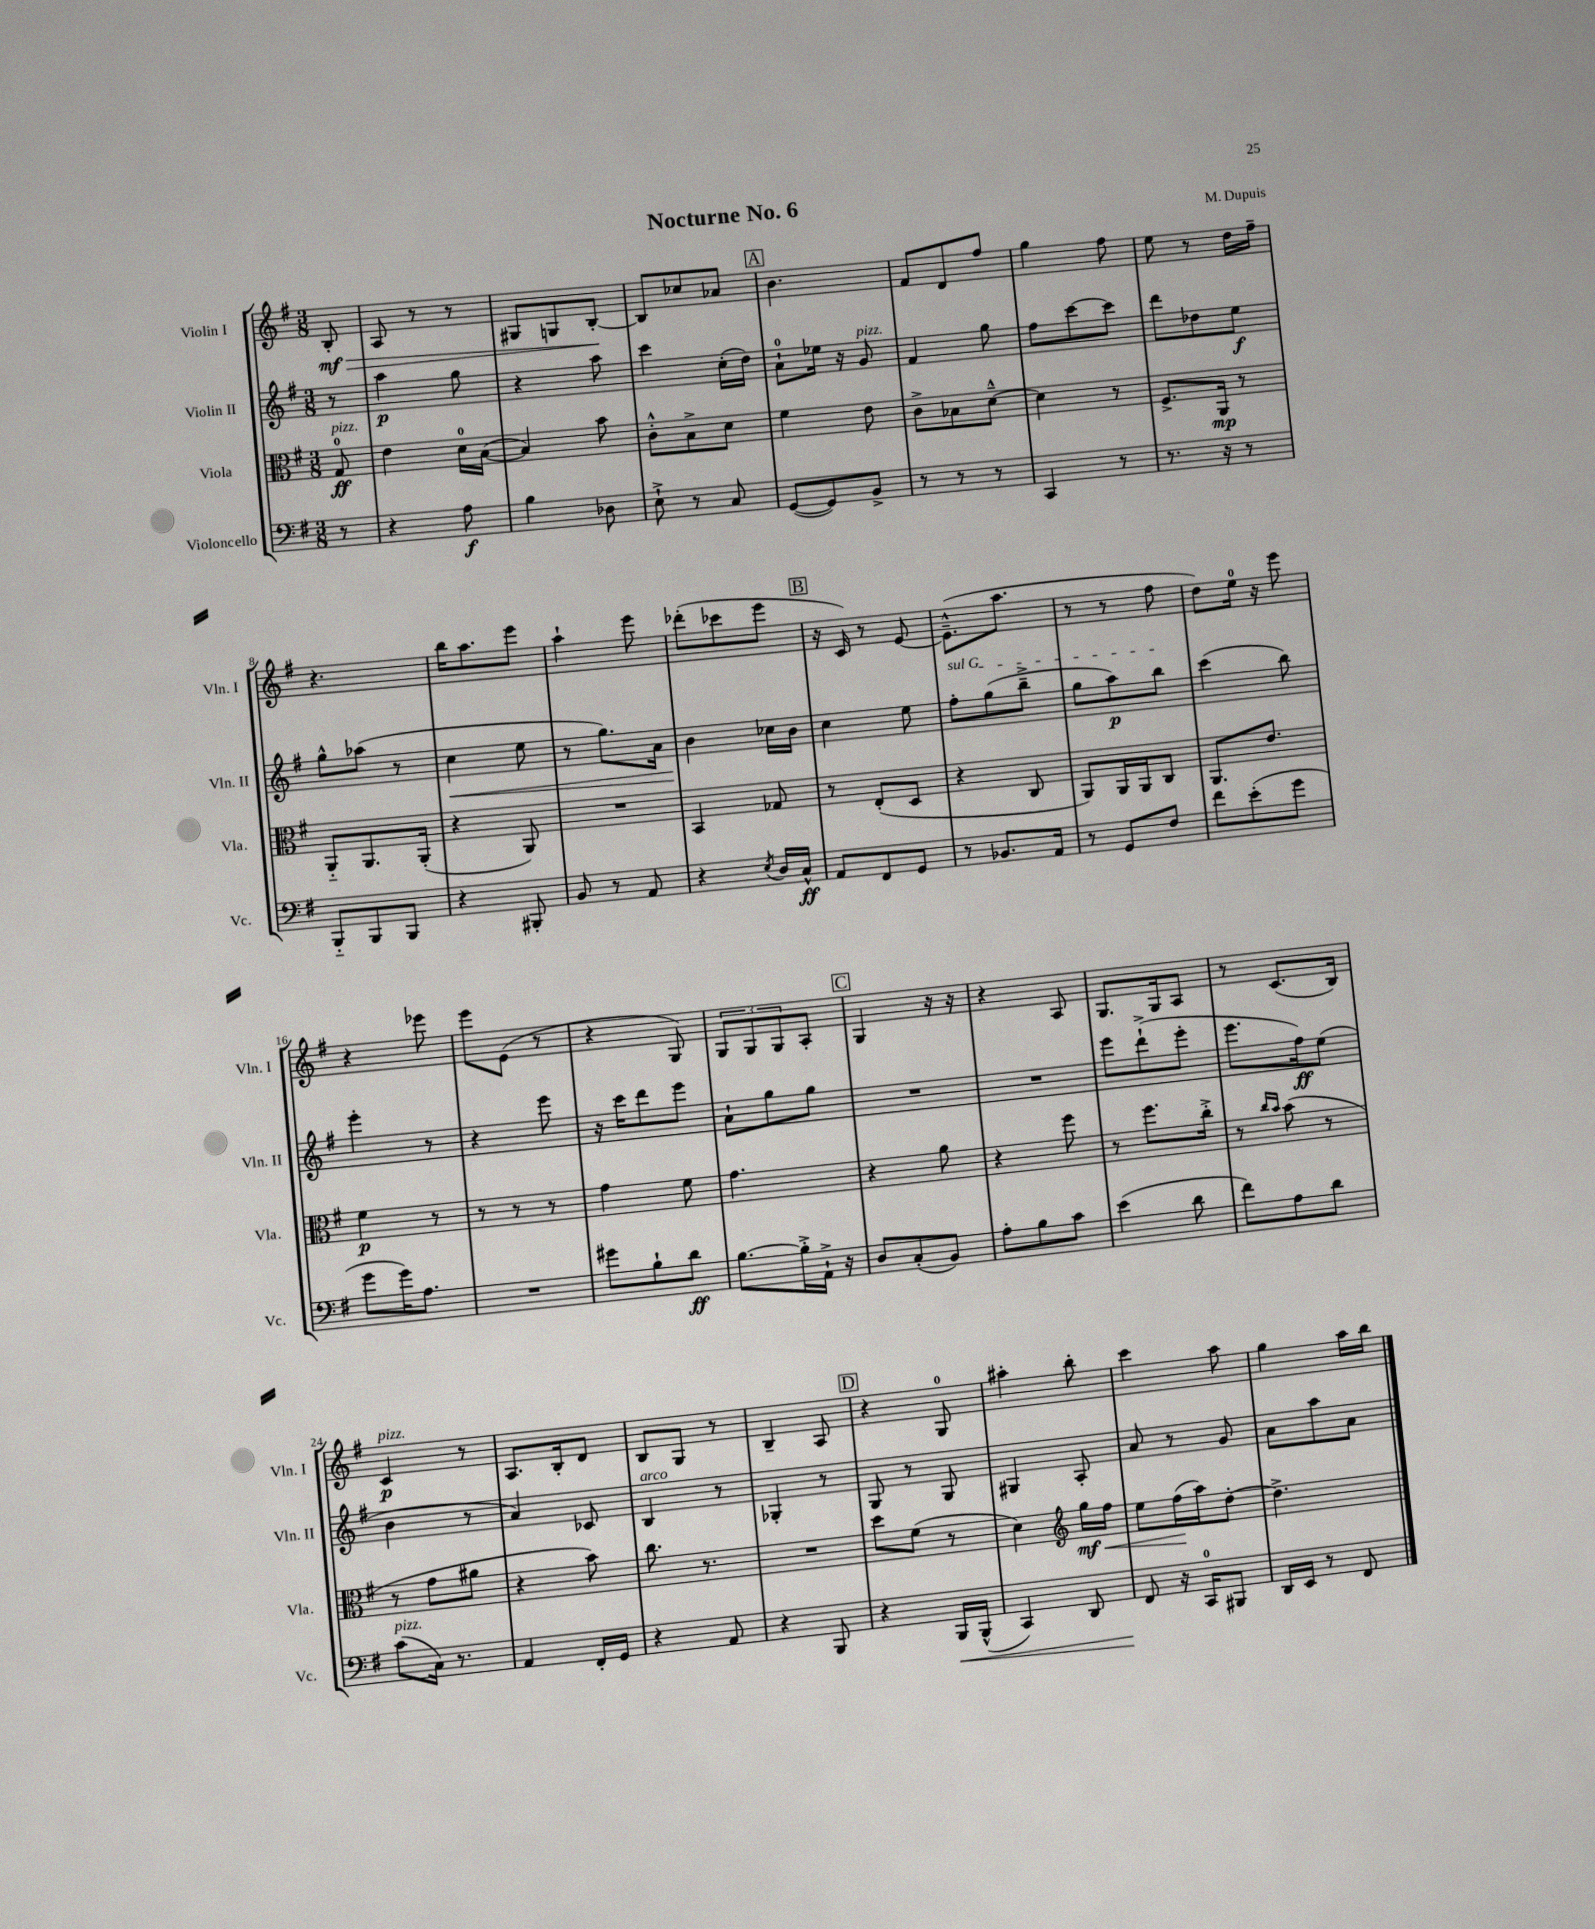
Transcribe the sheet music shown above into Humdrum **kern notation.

**kern	**dynam	**kern	**dynam	**kern	**dynam	**kern	**dynam
*part4	*part4	*part3	*part3	*part2	*part2	*part1	*part1
*staff4	*staff4	*staff3	*staff3	*staff2	*staff2	*staff1	*staff1
*I"Violoncello	*	*I"Viola	*	*I"Violin II	*	*I"Violin I	*
*I'Vc.	*	*I'Vla.	*	*I'Vln. II	*	*I'Vln. I	*
*clefF4	*	*clefC3	*	*clefG2	*	*clefG2	*
*k[f#]	*	*k[f#]	*	*k[f#]	*	*k[f#]	*
*M3/8	*	*M3/8	*	*M3/8	*	*M3/8	*
=	=	=	=	=	=	=	=
!	!	!LO:TX:a:i:t=pizz.	!	!	!	!	!
!	!	!	!	!	!	!	!LO:HP:b
8r	.	8G/	ff	8r	.	8B'/	> mf
=1	=1	=1	=1	=1	=1	=1	=1
4r	.	4e\	.	4aa\	p	8A/	.
.	.	.	.	.	.	8r	.
8A\	f	16d\LL	.	8gg\	.	8r	.
.	.	([16B\JJ	.	.	.	.	.
=2	=2	=2	=2	=2	=2	=2	=2
4B\	.	4B/])	.	4r	.	8G#X/L	.
.	.	.	.	.	.	8Gn/	.
8D-X\	.	8b\	.	8aa\	.	[8B'/J	.
.	.	.	.	.	.	.	]
=3	=3	=3	=3	=3	=3	=3	=3
8E`^\	.	8c'^^\L	.	4ccc\	.	8B/L]	.
8r	.	8B^\	.	.	.	8cc-X/	.
8C/	.	8d\J	.	(16cc'\LL	.	8a-X/J	.
.	.	.	.	16dd\JJ)	.	.	.
!!LO:REH:place=s1:t=A
=4	=4	=4	=4	=4	=4	=4	=4
([8GG/L	.	4f#\	.	8a`\L	.	4.b\	.
8GG/])	.	.	.	16ee-X\Jk	.	.	.
.	.	.	.	16r	.	.	.
!	!	!	!	!LO:TX:a:i:t=pizz.	!	!	!
8BB^/J	.	8e\	.	8g/	.	.	.
=5	=5	=5	=5	=5	=5	=5	=5
8r	.	8c^\L	.	4f#/	.	8f#/L	.
8r	.	8B-X\	.	.	.	8d/	.
8r	.	[8d~^^\J	.	8gg\	.	8ff#/J	.
=6	=6	=6	=6	=6	=6	=6	=6
4CC/	.	4d\]	.	8ff#\L	.	4gg\	.
.	.	.	.	[8ccc\	.	.	.
8r	.	8r	.	8ccc\J]	.	8ff#\	.
=7	=7	=7	=7	=7	=7	=7	=7
8.r	.	8.F#^/L	.	8ddd\L	.	8ee\	.
.	.	.	.	8dd-X\	.	8r	.
16r	.	16AA/Jk	mp	.	.	.	.
8r	.	8r	.	8ee\J	f	16dd\LL	.
.	.	.	.	.	.	16ff#~\JJ	.
!!LO:LB:g=z
=8	=8	=8	=8	=8	=8	=8	=8
8BBB/L	.	8AA/L	.	8gg^^\L	.	4.r	.
8BBB/	.	8.AA/	.	(8aa-X\J	.	.	.
8BBB/J	.	.	.	8r	.	.	.
.	.	(16AA'/Jk	.	.	.	.	.
=9	=9	=9	=9	=9	=9	=9	=9
!	!	!	!	!	!LO:HP:b	!	!
4r	.	4r	.	4cc\	<	16bb\KL	.
.	.	.	.	.	.	8.aa\	.
8BBB#X'/	.	8AA/)	.	8ee\	.	8eee\J	.
=10	=10	=10	=10	=10	=10	=10	=10
8BB/	.	4.r	.	8r	.	4aa`\	.
8r	.	.	.	8.gg\L)	.	.	.
8AA/	.	.	.	.	.	8eee\	.
.	.	.	.	16a\Jk	.	.	.
=11	=11	=11	=11	=11	=11	=11	=11
4r	.	4BB/	.	4b\	.	(8ddd-X'\L	.
.	.	.	.	.	.	8ccc-X\	.
8qE/	.	.	.	.	.	.	.
16D/LL	.	8G-X/	.	16cc-X\LL	[	8eee\J	.
16C^^/JJ	ff	.	.	16b\JJ	.	.	.
!!LO:REH:place=s1:t=B
=12	=12	=12	=12	=12	=12	=12	=12
8AA/L	.	8r	.	4cc\	.	16r	.
.	.	.	.	.	.	16c/)	.
8FF#/	.	(8E'/L	.	.	.	8r	.
8GG/J	.	8D/J	.	8ee\	.	[8e/	.
=13	=13	=13	=13	=13	=13	=13	=13
!	!	!	!	!LO:TX:a:i:t=sul G	!	!	!
8r	.	4r	.	8ff#'\L	.	(8.e~^^\L]	.
8.BB-X/L	.	.	.	(8gg\	.	.	.
.	.	.	.	.	.	8.aa\J	.
.	.	8C/	.	8bb~^\J	.	.	.
16AA/Jk	.	.	.	.	.	.	.
=14	=14	=14	=14	=14	=14	=14	=14
8r	.	8AA/L)	.	8gg\L	.	8r	.
8GG/L	.	16AA/L	.	8aa\)	p	8r	.
.	.	16AA/J	.	.	.	.	.
8F#/J	.	8C/J	.	8bb\J	.	8ff#\	.
=15	=15	=15	=15	=15	=15	=15	=15
8f#\L	.	8.AA/L	.	(4ccc\	.	8dd\L)	.
(8e'\	.	.	.	.	.	16ee\Jk	.
.	.	8.e/J	.	.	.	16r	.
8g\J	.	.	.	8bb\)	.	8eee\	.
!!LO:LB:g=z
=16	=16	=16	=16	=16	=16	=16	=16
8g\L	.	4f#\	p	4eee'\	.	4r	.
16g\K)	.	.	.	.	.	.	.
8.A\J	.	.	.	.	.	.	.
.	.	8r	.	8r	.	8eee-X\	.
=17	=17	=17	=17	=17	=17	=17	=17
4.r	.	8r	.	4r	.	8eee\L	.
.	.	8r	.	.	.	(8e\J	.
.	.	8r	.	8eee\	.	8r	.
=18	=18	=18	=18	=18	=18	=18	=18
8g#X\L	.	4g\	.	16r	.	4r	.
.	.	.	.	16ccc\KL	.	.	.
8B`\	.	.	.	8ddd\	.	.	.
8d\J	ff	8f#\	.	8eee\J	.	8G/)	.
=19	=19	=19	=19	=19	=19	=19	=19
[8.B\L	.	4.g\	.	8a`\L	.	12G/L	.
.	.	.	.	.	.	12G/	.
.	.	.	.	8gg\	.	.	.
.	.	.	.	.	.	12G/	.
16B'^\L]	.	.	.	.	.	.	.
16AA`^\JJ	.	.	.	8gg\J	.	8A'/J	.
16r	.	.	.	.	.	.	.
!!LO:REH:place=s1:t=C
=20	=20	=20	=20	=20	=20	=20	=20
8D/L	.	4r	.	4.r	.	4G/	.
(8C'/	.	.	.	.	.	.	.
8BB/J)	.	8a\	.	.	.	16r	.
.	.	.	.	.	.	16r	.
=21	=21	=21	=21	=21	=21	=21	=21
8A'\L	.	4r	.	4.r	.	4r	.
8B\	.	.	.	.	.	.	.
8c\J	.	8ff#\	.	.	.	8A/	.
=22	=22	=22	=22	=22	=22	=22	=22
(4e\	.	8r	.	8eee\L	.	8.G/L	.
.	.	8.ff#\L	.	(8ddd`^\	.	.	.
.	.	.	.	.	.	16G/k	.
8d\	.	.	.	8eee'\J	.	8A/J	.
.	.	16cc'^\Jk	.	.	.	.	.
=23	=23	=23	=23	=23	=23	=23	=23
8f#\L)	.	8r	.	8.eee\L	.	8r	.
.	.	16qqcc/LL	.	.	.	.	.
.	.	16qqb/JJ	.	.	.	.	.
8A\	.	(8b\	.	.	.	(8.c/L	.
.	.	.	.	16ff#\k)	ff	.	.
8d\J	.	8r	.	(8ee\J	.	.	.
.	.	.	.	.	.	16B/Jk)	.
!!LO:LB:g=z
=24	=24	=24	=24	=24	=24	=24	=24
!	!	!	!	!	!	!LO:TX:a:i:t=pizz.	!
!LO:TX:a:i:t=pizz.	!	!	!	!	!	!	!
(8c\L	.	8r	.	4b\	.	4c/	p
16C\Jk)	.	8g\L	.	.	.	.	.
8.r	.	.	.	.	.	.	.
.	.	8a#X\J	.	8r	.	8r	.
=25	=25	=25	=25	=25	=25	=25	=25
4AA/	.	4r	.	4a/)	.	8.A/L	.
.	.	.	.	.	.	16B'/k	.
16FF#'/LL	.	8b\)	.	8c-X/	.	8d/J	.
16GG/JJ	.	.	.	.	.	.	.
=26	=26	=26	=26	=26	=26	=26	=26
!	!	!	!	!LO:TX:a:i:t=arco	!	!	!
4r	.	8.cc\	.	4B/	.	8B/L	.
.	.	.	.	.	.	8G/J	.
.	.	8.r	.	.	.	.	.
8AA/	.	.	.	8r	.	8r	.
=27	=27	=27	=27	=27	=27	=27	=27
4r	.	4.r	.	4G-X'/	.	4B~/	.
8BBB/	.	.	.	8r	.	8A/	.
!!LO:REH:place=s1:t=D
=28	=28	=28	=28	=28	=28	=28	=28
4r	.	8dd\L	.	8G/	.	4r	.
.	.	(8f#\J	.	8r	.	.	.
!	!LO:HP:b	!	!	!	!	!	!
16BBB/LL	<	8r	.	8G/	.	8G/	.
(16BBB^^/JJ	.	.	.	.	.	.	.
=29	=29	=29	=29	=29	=29	=29	=29
4CC/)	.	4d\)	.	4G#X/	.	4aa#X'\	.
*	*	*clefG2	*	*	*	*	*
!	!	!	!LO:HP:b	!	!	!	!
8DD/	.	16gg\LL	< mf	8A'/	.	8bb'\	.
.	.	16ff#\JJ	.	.	.	.	.
=30	=30	=30	=30	=30	=30	=30	=30
8FF#/	.	8ee\L	.	8a/	.	4ccc\	.
16r	[	(16ff#\L	.	8r	.	.	.
16CC/KL	.	16aa\J)	[	.	.	.	.
8BBB#X/J	.	[8dd'\J	.	8g/	.	8aa\	.
=31	=31	=31	=31	=31	=31	=31	=31
16DD/LL	.	4.dd^\]	.	8a\L	.	4gg\	.
16EE/JJ	.	.	.	.	.	.	.
8r	.	.	.	8aa\	.	.	.
8FF#/	.	.	.	8a\J	.	16aa\LL	.
.	.	.	.	.	.	16bb\JJ	.
==	==	==	==	==	==	==	==
*-	*-	*-	*-	*-	*-	*-	*-
